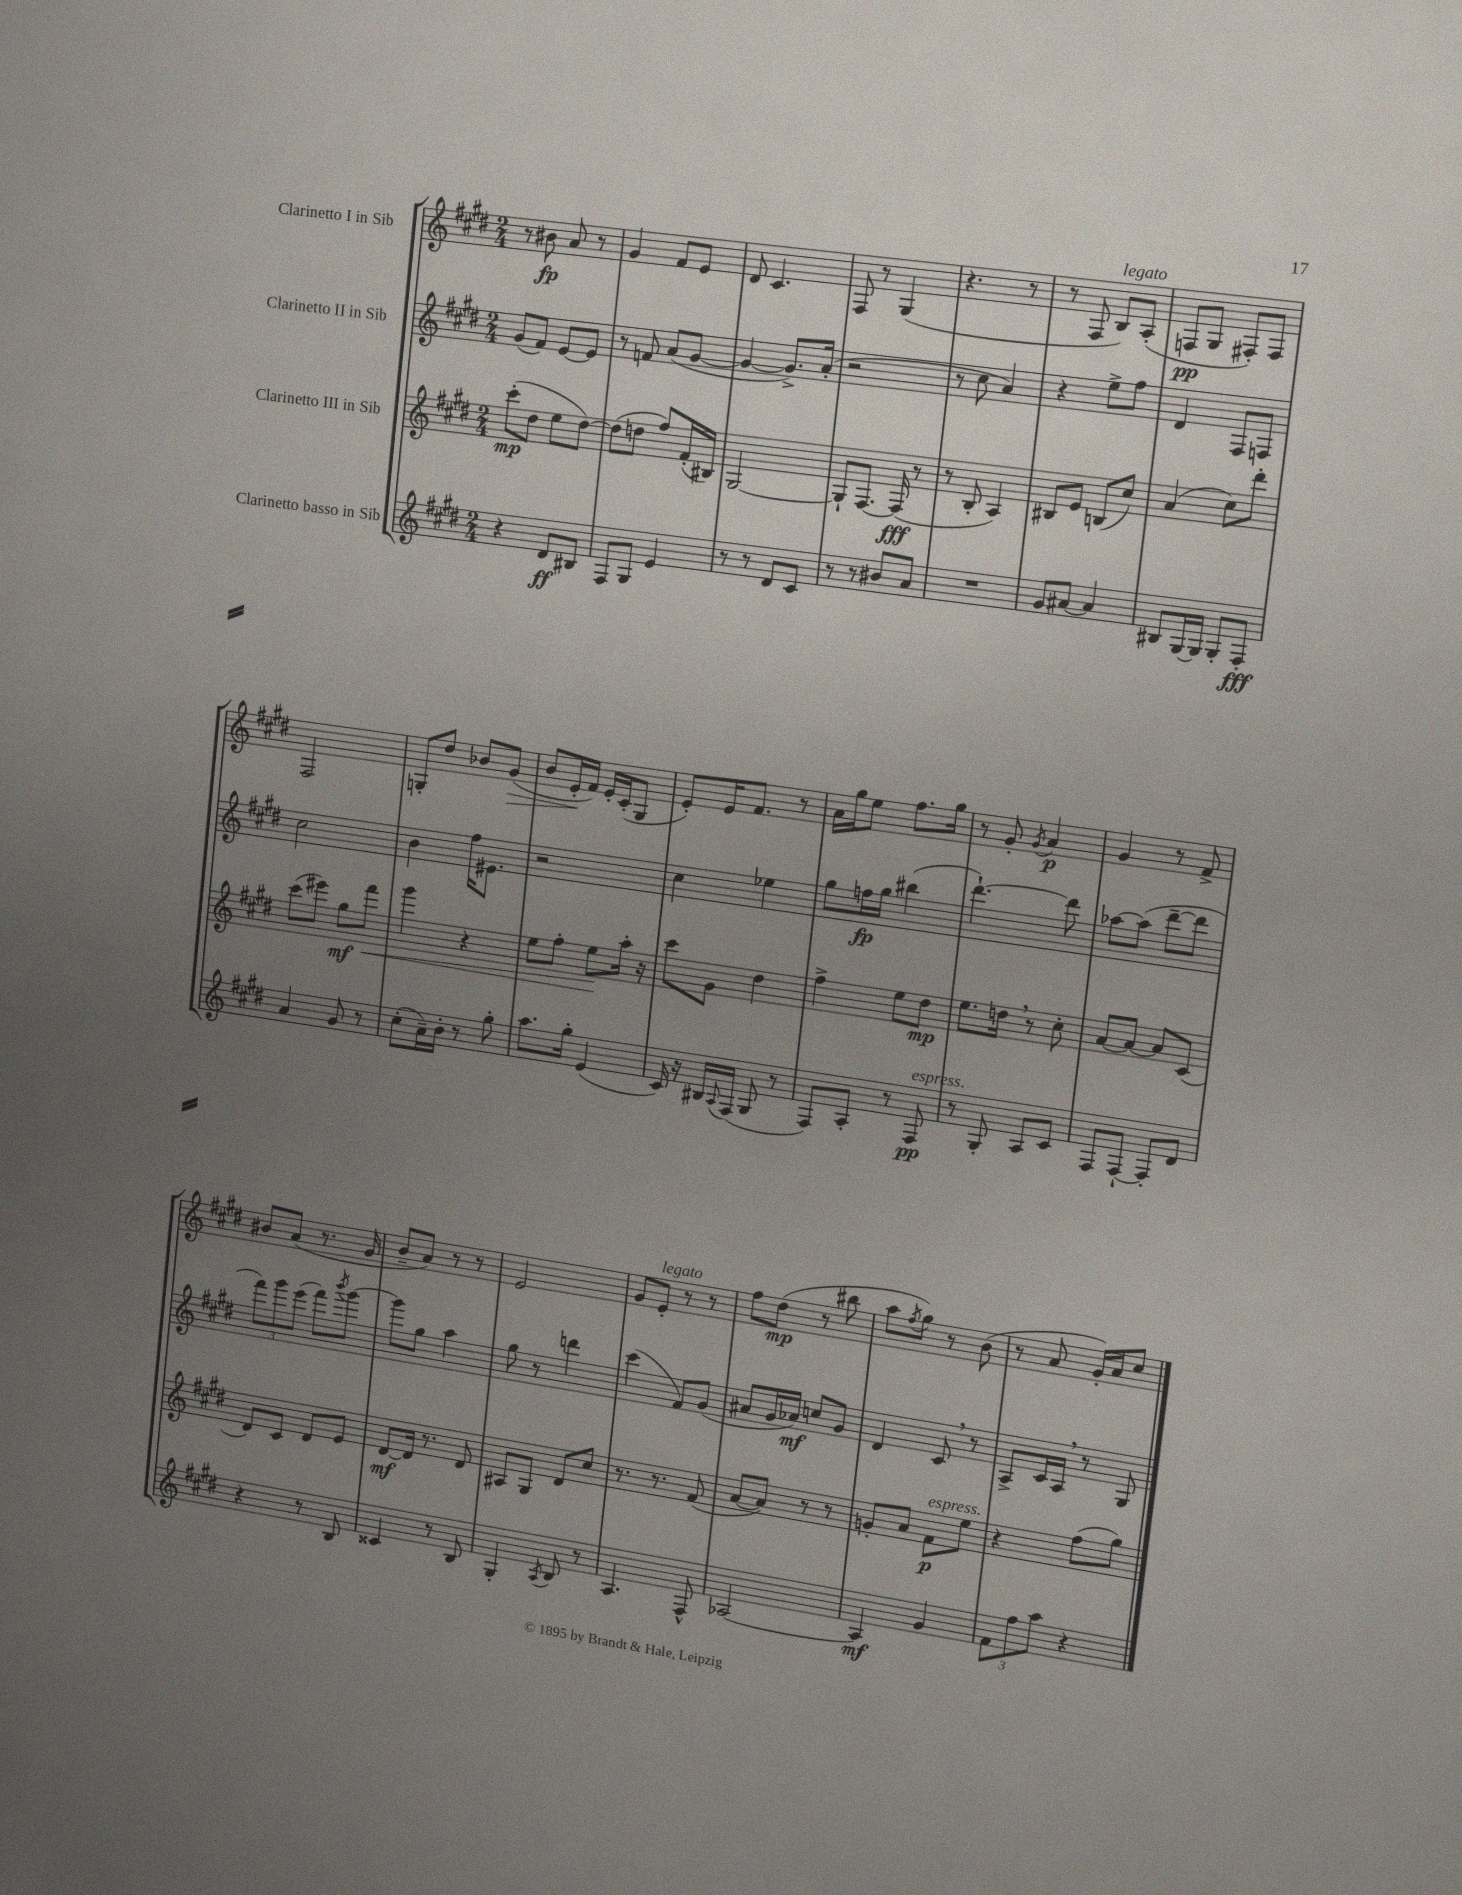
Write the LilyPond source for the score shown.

<<
\new StaffGroup <<
\new Staff = "s0" \with { instrumentName = "Clarinetto I in Sib" } {
    \clef treble \key e \major \numericTimeSignature \time 2/4
    r8 bis'8\fp a'8 r8 |
    gis'4 fis'8 e'8 |
    dis'8 cis'4. |
    fis8 r8 gis4( |
    r4. r8 |
    r8 fis8 b8^\markup { \italic "legato" }) a8-.( |
    f8\pp gis8 fis8-.) fis8 |
    fis2 |
    g8-. dis''8 bes'8 gis'8\>( |
    b'8 e'16-.\! fis'16) e'16-. cis'16-.( gis8 |
    e'8-.) e'16 fis'8. r8 |
    a'16 gis''16 e''8 fis''8. gis''16 |
    r8 gis'8-. \acciaccatura { gis'8 } a'4\p |
    gis'4 r8 fis'8-> |
    bis'8 a'8( r8. gis'16 |
    b'8-- a'8) r8 r8 |
    e'2 |
    gis'8 e'8-.^\markup { \italic "legato" } r8 r8 |
    fis''8 dis''8\mp( r8 bis''8 |
    a''8 \acciaccatura { fis''8 } gis''8) r8 b'8( |
    r8 a'8 gis'16-.) a'16 cis''8 \bar "|." |
}
\new Staff = "s1" \with { instrumentName = "Clarinetto II in Sib" } {
    \clef treble \key e \major \numericTimeSignature \time 2/4
    gis'8( fis'8) e'8~ e'8 |
    r8 f'8 a'8( gis'8~ |
    gis'4~ gis'8.->) a'16-.( |
    r2 |
    r8 cis''8 a'4) |
    r4 e''8-> fis''8 |
    dis'4 fis8 f8 |
    cis''2 |
    b'4 fis''16 eis'8. |
    r2 |
    cis''4 ees''4 |
    gis''8 f''16\fp gis''16 bis''4( |
    dis'''4.~-!) dis'''8 |
    aes''8~ aes''8( dis'''8~-- dis'''8 |
    \tuplet 3/2 { fis'''8) gis'''8 e'''8( } fis'''8) \acciaccatura { b'''8 } gis'''8~ |
    gis'''8 gis''8 a''4 |
    gis''8 r8 d'''4 |
    cis'''4( fis'8) gis'8( |
    ais'8 gis'16 aes'16\mf) c''8 gis'8 |
    dis'4 cis'8 \breathe r8 |
    a8-> cis'16 a16 \breathe r8 gis8 \bar "|." |
}
\new Staff = "s2" \with { instrumentName = "Clarinetto III in Sib" } {
    \clef treble \key e \major \numericTimeSignature \time 2/4
    cis'''8-.\mp( dis''8 e''8 dis''8~) |
    dis''8( d''8 fis''8) fis'16-.( bis16) |
    gis2~ |
    gis8-! fis8.~ fis16\fff( r8 |
    r8 b8-. a4) |
    bis8 e'8 b8( cis''8) |
    a'4( cis''8) dis'''8-. |
    cis'''8( eis'''8) gis''8\mf fis'''8\< |
    gis'''4 r4 |
    e''8 fis''8-. e''8\! a''16-. r16 |
    cis'''8 gis'8 dis''4 |
    fis''4-> e''8 dis''8\mp |
    e''8. d''16 \breathe r8 cis''8-. |
    a'8~ a'8~ a'8 cis'8( |
    dis'8) cis'8 dis'8 e'8 |
    dis'8~\mf dis'16 r8. dis'8 |
    ais8 gis8 dis'8 cis''8 |
    r8. r8. fis'8( |
    a'8~ a'8) r8 r8 |
    g'8-. a'8 fis'8\p^\markup { \italic "espress." } e''8 |
    r4 fis''8( gis''8) \bar "|." |
}
\new Staff = "s3" \with { instrumentName = "Clarinetto basso in Sib" } {
    \clef treble \key e \major \numericTimeSignature \time 2/4
    r4 dis'8\ff bis8 |
    fis8 gis8 e'4 |
    r8 r8 dis'8 cis'8 |
    r8 r8 bis'8 a'8 |
    R2 |
    gis'8 ais'8~ ais'4 |
    bis8 gis16~ gis16 gis8-. fis8-.\fff |
    a'4 gis'8 r8 |
    cis''8-.( a'16--) b'16-. r8 gis''8-. |
    a''8. gis''16-. e'4( |
    cis'16) r16 bis16 \appoggiatura { a8 } fis16( gis8 r8 |
    fis8) a8-. r8 fis8\pp^\markup { \italic "espress." } |
    r8 gis8-. a8 cis'8 |
    fis8 fis8~-! fis8-. dis'8 |
    r4 r8 b8 |
    cisis'4 r8 b8 |
    gis4-. \acciaccatura { a8 } b8 r8 |
    a4. fis8-^ |
    aes2~ |
    aes4\mf gis'4 |
    \tuplet 3/2 { fis'8 fis''8 a''8 } r4 \bar "|." |
}
>>
>>
\layout { \context { \Score \remove "Bar_number_engraver" } }
